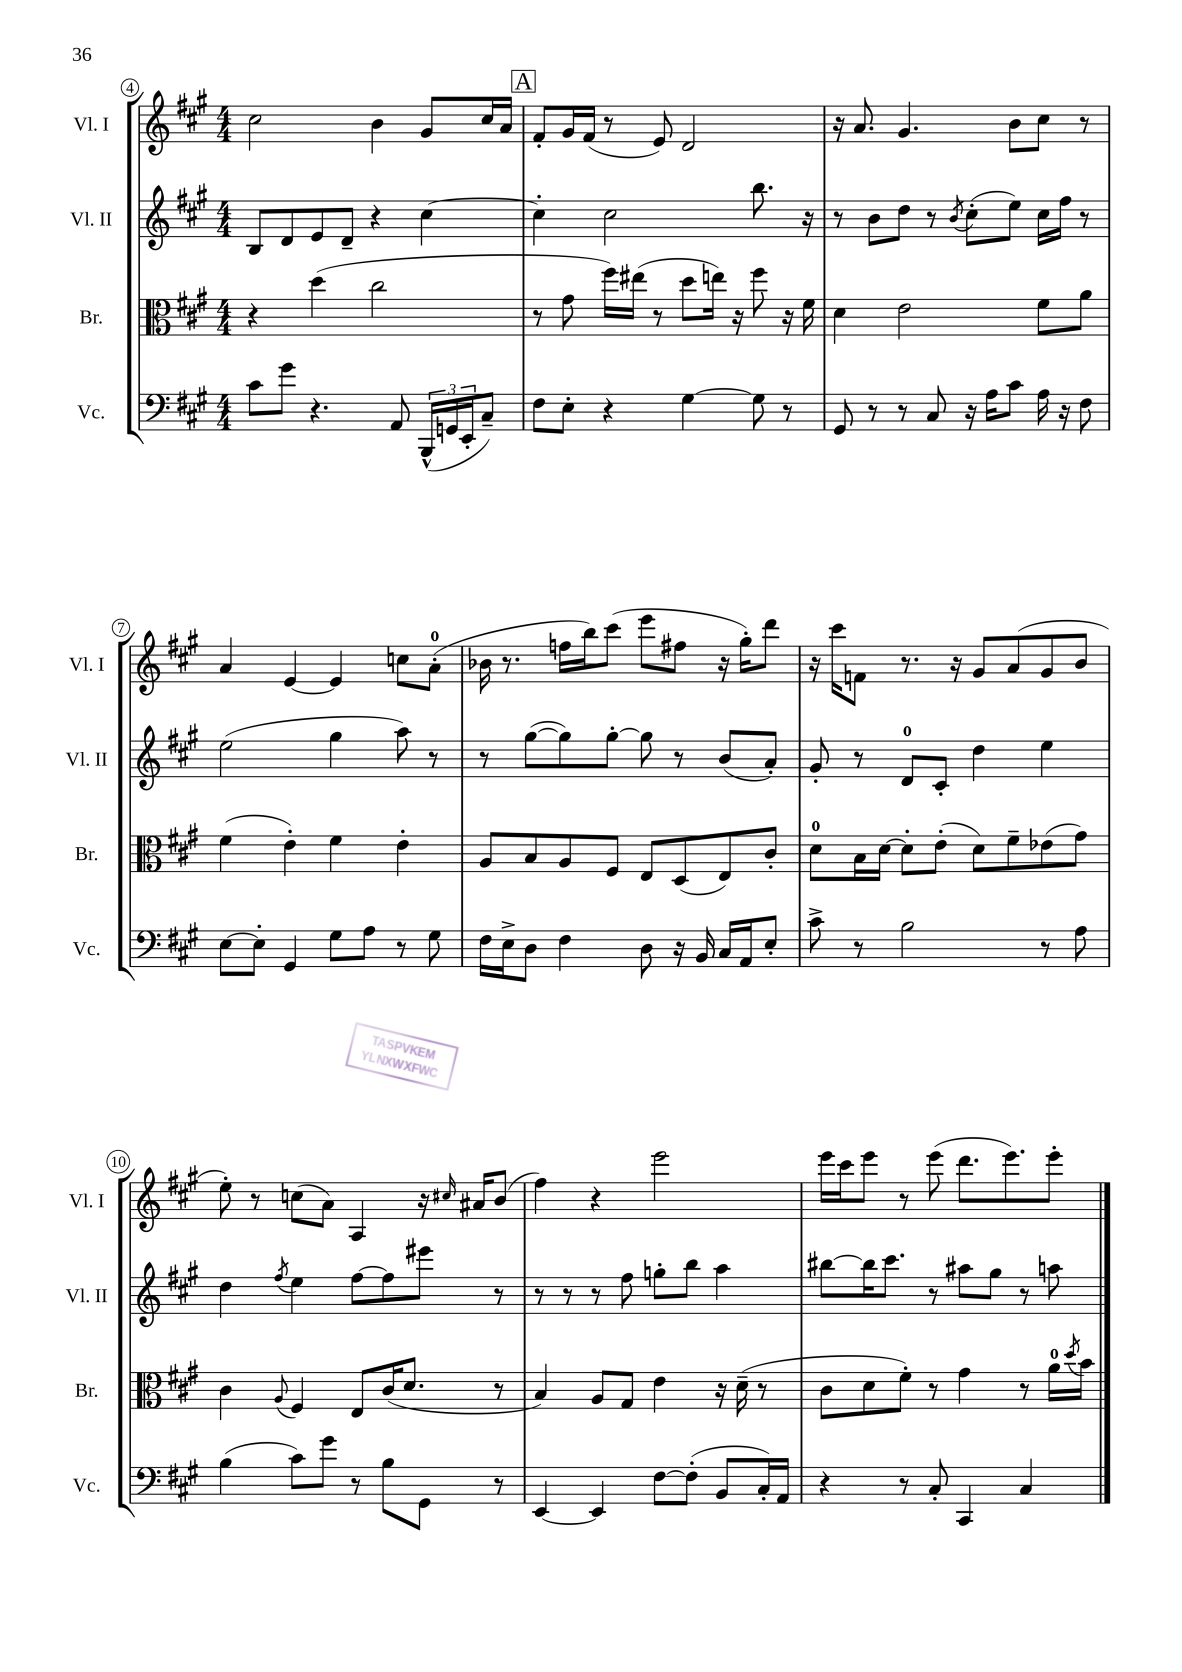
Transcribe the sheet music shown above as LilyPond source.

<<
\new StaffGroup <<
\new Staff = "s0" \with { instrumentName = "Vl. I" shortInstrumentName = "Vl. I" } {
    \clef treble \key a \major \numericTimeSignature \time 4/4
    cis''2 b'4 gis'8 cis''16 a'16 |
    \mark \markup { \box "A" } fis'8-. gis'16 fis'16( r8 e'8) d'2 |
    r16 a'8. gis'4. b'8 cis''8 r8 |
    a'4 e'4~ e'4 c''8 a'8-0-.( |
    bes'16 r8. f''16 b''16) cis'''8( e'''8 fis''8 r16 gis''16-.) d'''8 |
    r16 cis'''16 f'8 r8. r16 gis'8 a'8( gis'8 b'8 |
    e''8-.) r8 c''8( a'8) a4 r16 \grace { cis''16 } ais'16 b'8( |
    fis''4) r4 e'''2 |
    e'''16 cis'''16 e'''8 r8 e'''8( d'''8. e'''8.) e'''8-. \bar "|." |
}
\new Staff = "s1" \with { instrumentName = "Vl. II" shortInstrumentName = "Vl. II" } {
    \clef treble \key a \major \numericTimeSignature \time 4/4
    b8 d'8 e'8 d'8-- r4 cis''4~ |
    \mark \markup { \box "A" } cis''4-. cis''2 b''8. r16 |
    r8 b'8 d''8 r8 \acciaccatura { b'8 } cis''8-.( e''8) cis''16 fis''16 r8 |
    e''2( gis''4 a''8) r8 |
    r8 gis''8~( gis''8) gis''8~-. gis''8 r8 b'8( a'8-.) |
    gis'8-. r8 d'8-0 cis'8-. d''4 e''4 |
    d''4 \acciaccatura { fis''8 } e''4 fis''8~ fis''8 eis'''8 r8 |
    r8 r8 r8 fis''8 g''8-. b''8 a''4 |
    bis''8~ bis''16 cis'''8. r8 ais''8 gis''8 r8 a''8 \bar "|." |
}
\new Staff = "s2" \with { instrumentName = "Br." shortInstrumentName = "Br." } {
    \clef alto \key a \major \numericTimeSignature \time 4/4
    r4 d''4( cis''2 |
    \mark \markup { \box "A" } r8 gis'8 fis''16) eis''16( r8 d''8 e''16) r16 fis''8 r16 fis'16 |
    d'4 e'2 fis'8 a'8 |
    fis'4( e'4-.) fis'4 e'4-. |
    a8 b8 a8 fis8 e8 d8( e8) cis'8-. |
    d'8-0 b16 d'16~ d'8-. e'8-.( d'8) fis'8-- ees'8( gis'8) |
    cis'4 \appoggiatura { a8 } fis4 e8 cis'16( d'8. r8 |
    b4) a8 gis8 e'4 r16 d'16--( r8 |
    cis'8 d'8 fis'8-.) r8 gis'4 r8 a'16-0 \acciaccatura { d''8 } b'16 \bar "|." |
}
\new Staff = "s3" \with { instrumentName = "Vc." shortInstrumentName = "Vc." } {
    \clef bass \key a \major \numericTimeSignature \time 4/4
    cis'8 gis'8 r4. a,8 \tuplet 3/2 { b,,16-^( g,16 e,16-. } cis8--) |
    \mark \markup { \box "A" } fis8 e8-. r4 gis4~ gis8 r8 |
    gis,8 r8 r8 cis8 r16 a16 cis'8 a16 r16 fis8 |
    e8~ e8-. gis,4 gis8 a8 r8 gis8 |
    fis16 e16-> d8 fis4 d8 r16 b,16 cis16 a,16 e8-. |
    cis'8-> r8 b2 r8 a8 |
    b4( cis'8) gis'8 r8 b8 gis,8 r8 |
    e,4~ e,4 fis8~ fis8-.( b,8 cis16-.) a,16 |
    r4 r8 cis8-. cis,4 cis4 \bar "|." |
}
>>
>>
\layout { \context { \Score currentBarNumber = #4 \override BarNumber.stencil = #(make-stencil-circler 0.1 0.3 ly:text-interface::print) } }
